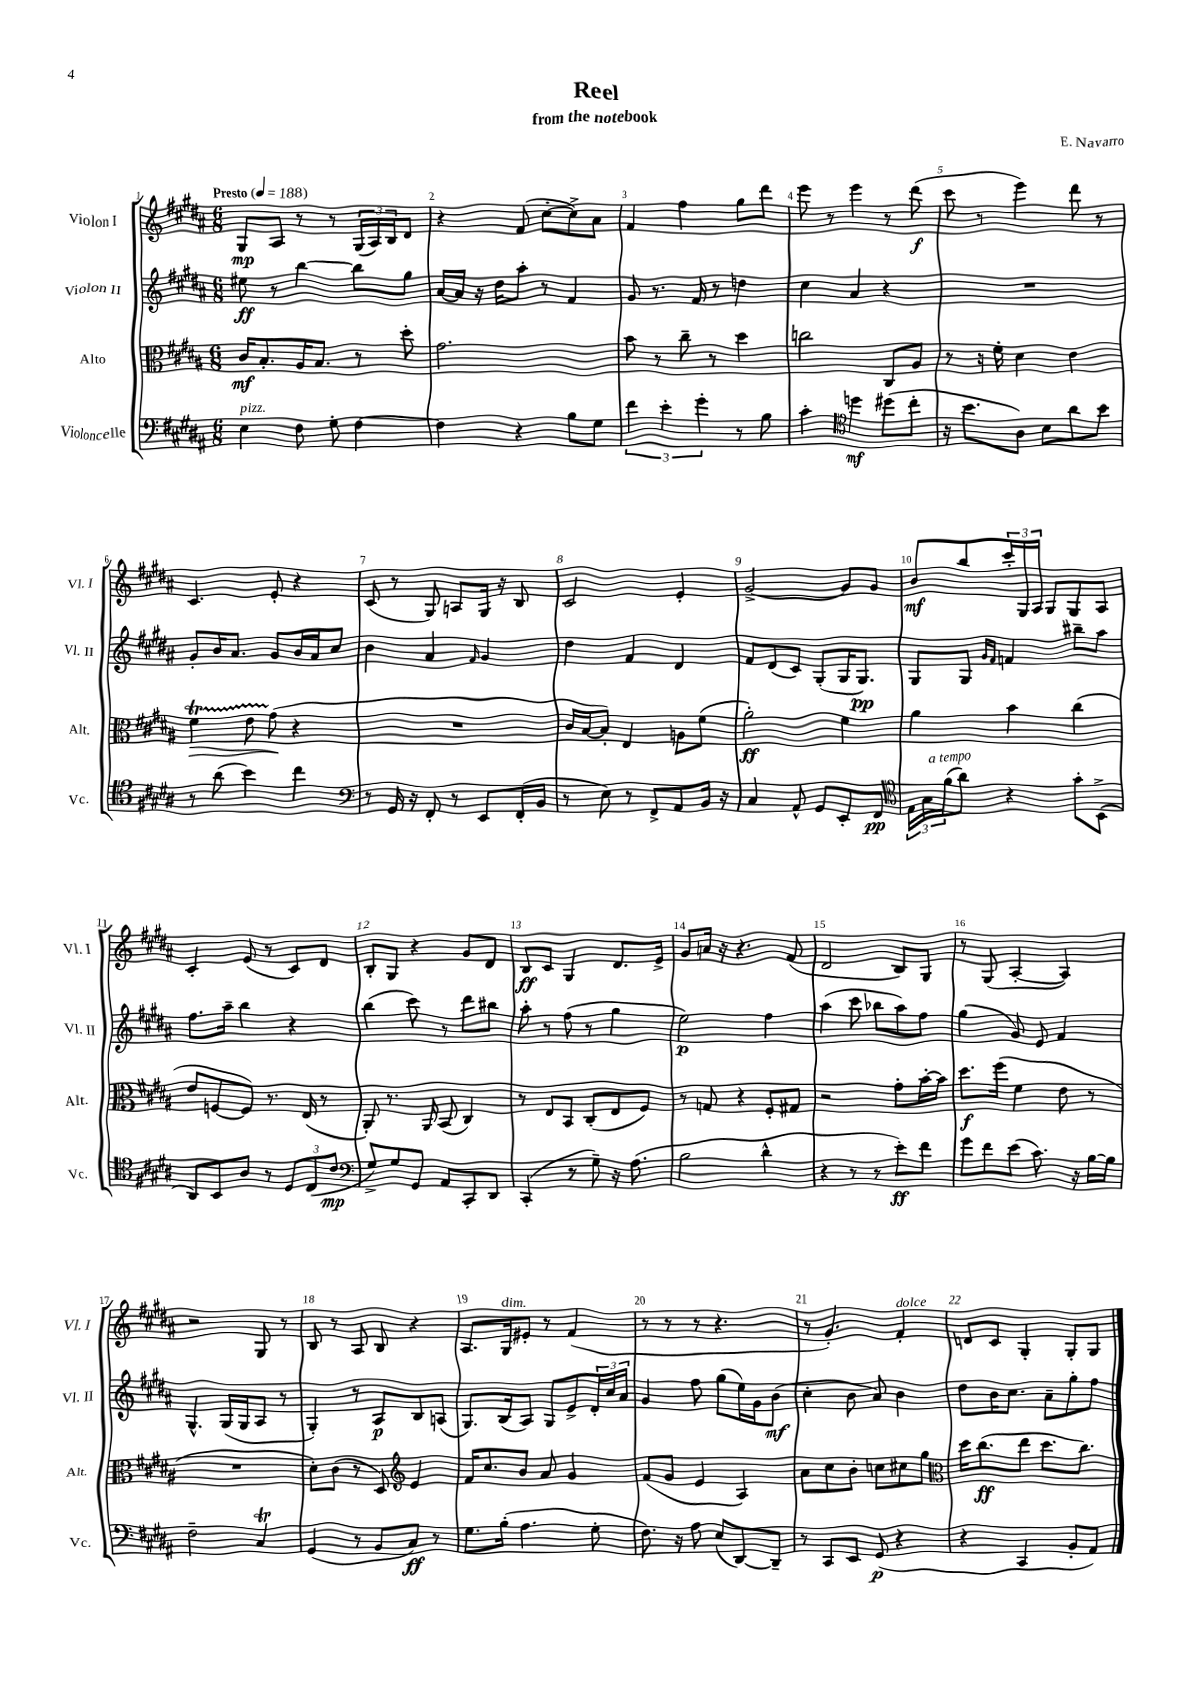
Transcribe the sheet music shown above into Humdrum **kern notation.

**kern	**kern	**kern	**kern
*staff4	*staff3	*staff2	*staff1
*clefF4	*clefC3	*clefG2	*clefG2
*k[f#c#g#d#a#]	*k[f#c#g#d#a#]	*k[f#c#g#d#a#]	*k[f#c#g#d#a#]
*M6/8	*M6/8	*M6/8	*M6/8
*MM188	*MM188	*MM188	*MM188
4E	16c#	8ee#	8G#
.	8.B'	.	.
.	.	8r	8A#
8F#	16A#	[4bb	8r
.	8.B	.	.
8G#'	.	.	8r
[4F#	8r	8bb]	(24G#
.	.	.	24A#)
.	.	.	24B
.	8dd#'	8gg#	8d#
=	=	=	=
4F#]	2.g#	[16a#	4r
.	.	16a#]	.
.	.	16r	.
.	.	16dd#	.
4r	.	8aa#'	(8f#
.	.	8r	[8cc#'
8B	.	4f#	8cc#^])
8G#	.	.	8a#
=	=	=	=
6f#	8b	8g#	4f#
.	8r	8.r	.
6e'	.	.	.
.	8cc#~	.	4ff#
.	.	16f#	.
6g#'	.	.	.
.	8r	8r	.
8r	4dd#	4dd	8gg#
8B	.	.	8ddd#
=	=	=	=
4c#'	2cc	4cc#	8eee
.	.	.	8r
*clefC4	*	*	*
4dd	.	4a#	4eee
(8dd#	8C#	4r	8r
8cc#'	8A#	.	(8ddd#
=	=	=	=
16r	8r	2.r	8ccc#
8.b	.	.	.
.	16r	.	8r
.	16f#'	.	.
8A#)	4d#	.	4eee)
8B	.	.	.
8a#	4e	.	8ddd#
8b	.	.	8r
=	=	=	=
8r	4f#	8g#'	4.c#
(8a#	.	16b	.
.	.	8.a#	.
4b)	8e	.	.
.	(8g#	8g#	8e'
4cc#	4r	16b	4r
.	.	16a#	.
.	.	8cc#	.
=	=	=	=
*clefF4	*	*	*
8r	2.r	4b	(8c#
16GG#	.	.	8r
16r	.	.	.
8FF#'	.	4a#	8G#)
8r	.	.	8A
.	.	16qqf#	.
8EE	.	4g#	16G#
.	.	.	16r
(16FF#'	.	.	8B
16BB	.	.	.
=	=	=	=
8r	16c#	4dd#	2c#
.	[16B	.	.
8E)	8B'])	.	.
8r	4E	4f#	.
8FF#^	.	.	.
8AA#	8A	4d#	4e'
16BB	(8f#	.	.
16r	.	.	.
=	=	=	=
4C#	2a#')	8f#	[2g#^
.	.	(8d#	.
8AA#^^	.	8c#)	.
8GG#	.	(8G#'	.
8EE'	4f#	16G#	8g#]
.	.	8.G#)	.
8FF#	.	.	8g#
=	=	=	=
*clefC4	*	*	*
24E	4a#	8G#	8b
24G#	.	.	.
(24f#	.	.	.
8a#)	.	8G#	8bb
.	.	16qqg#	.
.	.	16qqf#	.
4r	4b	4f	24ccc#'
.	.	.	24G#
.	.	.	24A#
.	.	.	8G#
8g#'	(4cc#	8bb#~	8G#
(8BB^	.	8aa#	8A#
=	=	=	=
8AA#)	8e	8.ff#	4c#'
8BB	[8F	.	.
.	.	16aa#~	.
8A#	8F])	4bb	(8e
8r	8.r	.	8r
12D#	.	4r	8c#)
.	(16E	.	.
(12C#	.	.	.
.	8r	.	8d#
12c#	.	.	.
=	=	=	=
*clefF4	*	*	*
8G#^)	8AA#')	(4bb	8B'
8G#	8.r	.	8G#
8GG#	.	8ccc#)	4r
.	16AA#	.	.
8AA#	(8BB	8r	.
8CC#'	4C#)	8ddd#	8g#
8DD#	.	8bb#	8d#
=	=	=	=
(4CC#'	8r	8aa#'	8B
.	8E	8r	8c#
8r	8BB	(8ff#	4G#
8G#~)	(8C#'	8r	.
16r	8E	4gg#	8.d#
(8.A#	.	.	.
.	8F#)	.	.
.	.	.	16e^
=	=	=	=
2B	8r	2ee)	8g#
.	8G	.	16a
.	.	.	16r
.	4r	.	4.r
4d#^^	8F#'	4ff#	.
.	8G#	.	(8f#
=	=	=	=
4r	2r	(4aa#	2d#
8r	.	8ccc#	.
8r	.	8bb-	.
8e')	8g#'	8aa#)	8B)
8f#	[16b'	8ff#	8G#
.	16b]	.	.
=	=	=	=
8g#	8.dd#	(4gg#	8r
8f#	.	.	(8G#
.	(16ff#	.	.
(8e	4f#	8g#)	[4A#'
8.c#)	.	8e	.
.	8e	4f#	4A#])
16r	.	.	.
[16B	8r	.	.
16B]	.	.	.
=	=	=	=
2F#~	2.r	4.G#^^	2r
.	.	(16G#	.
.	.	16G#	.
4C#	.	8A#	8G#
.	.	8r	8r
=	=	=	=
(4GG#	8d#')	4G#')	8B
.	(8c#	.	8r
8r	8r	8r	8A#
8BB	8D#)	8A#	8B
*	*clefG2	*	*
8C#)	4e	8B	4r
8r	.	(8A	.
=	=	=	=
8.G#	16f#	8.G#)	8.A#
.	8.cc#	.	.
(16B'	.	(16B	16G#
4.A#	8b	8A#)	8e#'
.	8a#	8G#	8r
.	4g#	8e^	(4f#
8G#'	.	24d#'	.
.	.	24cc#	.
.	.	24a#	.
=	=	=	=
8.F#)	(8f#	4g#	8r
.	8g#	.	8r
16r	.	.	.
8A#	4e	8ff#	8r
(8E	.	(8gg#	4.r
[8DD#)	4A#)	16ee)	.
.	.	16g#	.
8DD#~]	.	(8b	.
=	=	=	=
8r	8a#	4cc#'	8r
8CC#	8cc#	.	4.g#')
8EE	8b'	8b	.
(8GG#	8cc	8a#)	.
4r	8cc#	4b	4f#'
.	8gg#	.	.
=	=	=	=
*	*clefC3	*	*
4r	16dd#	8dd#	8d
.	(8.cc#	.	.
.	.	16b	8c#
.	.	8.cc#	.
4CC#	8ee	.	4G#'
.	8.dd#	8a#~	.
8BB'	.	8gg#'	8G#'
.	8.cc#)	.	.
8AA#)	.	8ff#	8G#
==	==	==	==
*-	*-	*-	*-
